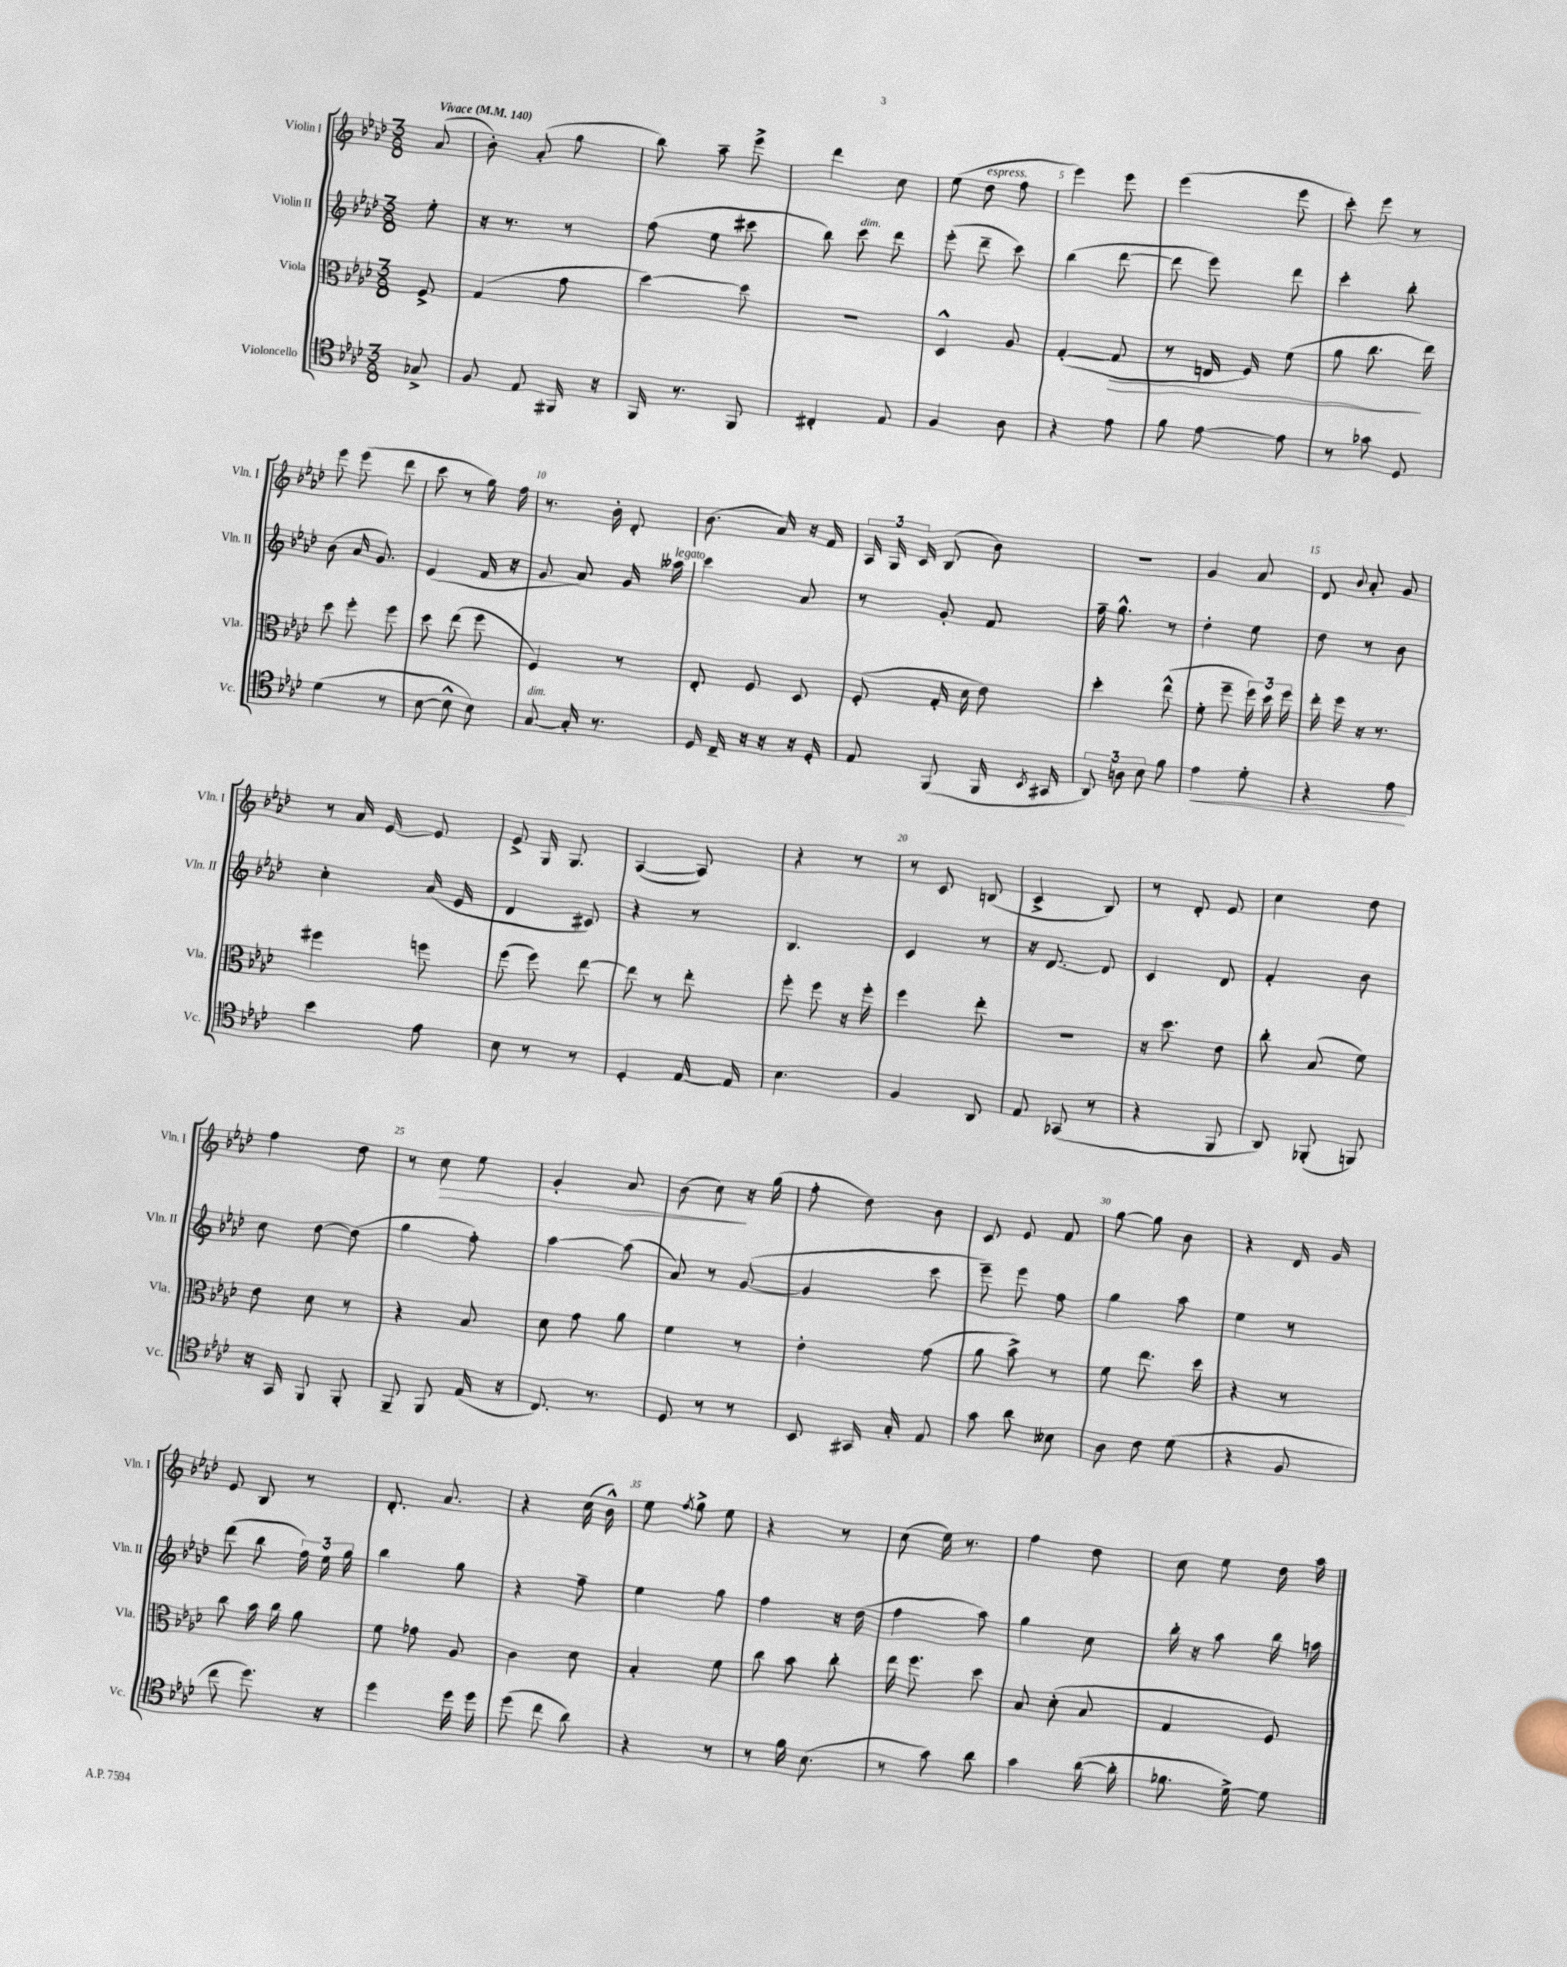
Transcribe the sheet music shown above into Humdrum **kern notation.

**kern	**dynam	**kern	**dynam	**kern	**kern	**dynam
*part4	*part4	*part3	*part3	*part2	*part1	*part1
*staff4	*staff4	*staff3	*staff3	*staff2	*staff1	*staff1
*I"Violoncello	*	*I"Viola	*	*I"Violin II	*I"Violin I	*
*I'Vc.	*	*I'Vla.	*	*I'Vln. II	*I'Vln. I	*
*clefC4	*	*clefC3	*	*clefG2	*clefG2	*
*k[b-e-a-d-]	*	*k[b-e-a-d-]	*	*k[b-e-a-d-]	*k[b-e-a-d-]	*
*M3/8	*	*M3/8	*	*M3/8	*M3/8	*
*MM140	*	*MM140	*	*MM140	*MM140	*
=	=	=	=	=	=	=
!	!	!	!	!	!LO:TX:a:B:t=Vivace	!
8G-X^/	.	8F^/	.	8ee-'\	(8a-/	.
=1	=1	=1	=1	=1	=1	=1
8F/	.	(4G/	.	16r	8b-'\)	.
.	.	.	.	8.r	.	.
8E-/	.	.	.	.	(8a-'/	.
16FF#X/	.	8g\	.	8r	8gg\	.
16r	.	.	.	.	.	.
=2	=2	=2	=2	=2	=2	=2
16FF/	.	[4dd-\)	.	(8ff\	8bb-\)	.
8.r	.	.	.	.	.	.
.	.	.	.	8ee-\	8aa-~\	.
8FF/	.	8dd-\]	.	8ccc#X\	8eee-^\	.
=3	=3	=3	=3	=3	=3	=3
4C#X'/	.	4.r	.	8bb-\)	4ddd-\	.
!	!	!	!	!LO:TX:a:i:t=dim.	!	!
.	.	.	.	8ccc\	.	.
8E-/	.	.	.	8ddd-\	8cc\	.
=4	=4	=4	=4	=4	=4	=4
4F/	.	4D-^^/	.	(8eee-'\	(8ee-\	.
!	!	!	!	!	!LO:TX:a:i:t=espress.	!
.	.	.	.	8ddd-~\	8dd-\	.
8A-\	.	8A-/	.	8ccc\)	8ff\	.
=5	=5	=5	=5	=5	=5	=5
4r	.	([4G'/	.	(4bb-\	4eee-\)	.
!	!	!	!LO:HP:b	!	!	!
8e-\	.	8G/]	>	[8ddd-\	8eee-\	.
=6	=6	=6	=6	=6	=6	=6
8f\	.	8r	.	8ddd-\]	(4eee-\	.
[8e-\	.	16En/	.	8eee-\)	.	.
.	.	16F/)	.	.	.	.
8e-\]	.	(8f\	.	8ddd-\	8eee-\	.
=7	=7	=7	=7	=7	=7	=7
8r	.	8a-\	.	4ccc'\	8ccc'\)	.
8g-X\	.	8.cc\	.	.	8eee-\	.
8D-/	.	.	.	8bb-'\	8r	.
.	.	16ee-\)	]	.	.	.
!!LO:LB:g=z
=8	=8	=8	=8	=8	=8	=8
(4d-\	.	8dd-\	.	(8b-\	8eee-\	.
.	.	8ff'\	.	16a-/	(8eee-\	.
.	.	.	.	8.g/)	.	.
8r	.	8ff\	.	.	8ddd-\	.
=9	=9	=9	=9	=9	=9	=9
[8B-\	.	8dd-\	.	(4e-/	8ccc\	.
8B-^^\]	.	(8ee-\	.	.	8r	.
8B-\)	.	8ff\	.	16f/	16gg\)	.
.	.	.	.	16r	16ff\	.
=10	=10	=10	=10	=10	=10	=10
!LO:TX:a:i:t=dim.	!	!	!	!	!	!
[8G/	.	4F/)	.	8g/	8.r	.
16G'/]	.	.	.	8a-/)	.	.
8.r	.	.	.	.	16b-'\	.
.	.	8r	.	16g/	8d-'/	.
!	!	!	!	!LO:TX:a:i:t=legato	!	!
.	.	.	.	16aa--X\	.	.
=11	=11	=11	=11	=11	=11	=11
16D-/	.	8E-'/	.	4ccc\	(8.b-\	.
16C~/	.	.	.	.	.	.
16r	.	8F/	.	.	.	.
16r	.	.	.	.	16a-/)	.
16r	.	8D-/	.	8a-/	16r	.
16D-'/	.	.	.	.	16f/	.
=12	=12	=12	=12	=12	=12	=12
8E-/	.	(8F'/	.	8r	24A-/	.
.	.	.	.	.	24G/	.
.	.	.	.	.	24c/	.
(8FF/	.	16G'/	.	8g'/	(8B-/	.
.	.	16d-\	.	.	.	.
16FF/	.	8e-\)	.	8f/	8b-\)	.
8qBB-/	.	.	.	.	.	.
16GG#X/	.	.	.	.	.	.
=13	=13	=13	=13	=13	=13	=13
12AA-/)	.	4dd-'\	.	16ff~\	4.r	.
.	.	.	.	8.gg^^\	.	.
12An\	.	.	.	.	.	.
12B-\	.	.	.	.	.	.
8f\	.	(8ee-^^\	.	8r	.	.
=14	=14	=14	=14	=14	=14	=14
!	!LO:HP:b	!	!	!	!	!
4e-\	<	8f'\	.	4dd-'\	4g/	.
.	.	8ff~\	.	.	.	.
8d-'\	.	24ff\)	.	8ee-\	8a-/	.
.	.	24dd-\	.	.	.	.
.	.	24ff\	.	.	.	.
=15	=15	=15	=15	=15	=15	=15
4r	.	16ee-'\	.	8dd-\	8d-/	.
.	.	16ff\	.	.	.	.
.	.	.	.	.	8qqb-/	.
.	.	16r	.	8r	8a-'/	.
.	.	8.r	.	.	.	.
8e-\	.	.	.	8b-\	8g/	.
.	[	.	.	.	.	.
!!LO:LB:g=z
=16	=16	=16	=16	=16	=16	=16
4b-\	.	4ff#X\	.	4cc'\	8r	.
.	.	.	.	.	16a-/	.
.	.	.	.	.	[16e-/	.
8e-\	.	8ffn\	.	(16a-/	8e-/]	.
.	.	.	.	16e-/	.	.
=17	=17	=17	=17	=17	=17	=17
8B-\	.	(8ff\	.	4d-/	8e-^/	.
8r	.	8ff\)	.	.	16G/	.
.	.	.	.	.	8.G/	.
8r	.	[8ee-\	.	8c#X/)	.	.
=18	=18	=18	=18	=18	=18	=18
4D-'/	.	8ee-\]	.	4r	([4A-/	.
.	.	8r	.	.	.	.
[16E-/	.	8ee-'\	.	8r	8A-/])	.
16E-/]	.	.	.	.	.	.
=19	=19	=19	=19	=19	=19	=19
4.B-\	.	8ff'\	.	4.B-/	4r	.
.	.	8ff\	.	.	.	.
.	.	16r	.	.	8r	.
.	.	16ff'\	.	.	.	.
=20	=20	=20	=20	=20	=20	=20
4F/	.	4ff\	.	4c/	8r	.
.	.	.	.	.	8c/	.
8AA-/	.	8ee-'\	.	8r	(8Bn/	.
=21	=21	=21	=21	=21	=21	=21
8E-/	.	4.r	.	16r	4c^/	.
.	.	.	.	[8.d-/	.	.
(8GG-X/	.	.	.	.	.	.
8r	.	.	.	8d-/]	8B-/)	.
=22	=22	=22	=22	=22	=22	=22
4r	.	16r	.	4c/	8r	.
.	.	8.dd-\	.	.	.	.
.	.	.	.	.	8d-'/	.
8FF/	.	8e-\	.	8d-/	8e-/	.
=23	=23	=23	=23	=23	=23	=23
8AA-/)	.	8cc'\	.	4f'/	4cc\	.
(8FF-X'/	.	(8B-/	.	.	.	.
8FFn/)	.	8f\)	.	8b-\	8dd-\	.
!!LO:LB:g=z
=24	=24	=24	=24	=24	=24	=24
16r	.	8e-\	.	8cc\	4ff\	.
16GG/	.	.	.	.	.	.
8FF/	.	8d-\	.	[8dd-\	.	.
8FF'/	.	8r	.	(8dd-\]	8dd-\	.
=25	=25	=25	=25	=25	=25	=25
8FF~/	.	4r	.	4gg\	8r	.
!	!	!	!	!	!	!LO:HP:b
8FF/	.	.	.	.	8cc\	>
(16E-/	.	8B-/	.	8ff'\)	8ee-\	.
16r	.	.	.	.	.	.
=26	=26	=26	=26	=26	=26	=26
8.C/)	.	8d-\	.	[4aa-\	4g'/	.
.	.	8g\	.	.	.	.
8.r	.	.	.	.	.	.
.	.	8a-\	.	(8aa-\]	8a-/	.
=27	=27	=27	=27	=27	=27	=27
8D-/	.	4f\	.	8a-/)	(8b-\	.
8r	.	.	.	8r	8cc\)	.
8r	.	8r	.	([8g/	16r	]
.	.	.	.	.	(16gg\	.
=28	=28	=28	=28	=28	=28	=28
8BB-/	.	4e-'\	.	4g/]	8ff'\	.
16GG#X/	.	.	.	.	8dd-\)	.
16G'/	.	.	.	.	.	.
8E-/	.	(8g\	.	8ccc\	8b-\	.
=29	=29	=29	=29	=29	=29	=29
8g\	.	8a-\	.	8eee-~\)	8c/	.
8a-\	.	8b-^\)	.	8eee-\	8e-/	.
8B--X\	.	8r	.	8ff\	8f/	.
=30	=30	=30	=30	=30	=30	=30
8A-\	.	8f\	.	4gg\	[8gg\	.
8c\	.	8.ee-\	.	.	8gg\]	.
(8d-\	.	.	.	8aa-\	8b-\	.
.	.	16dd-\	.	.	.	.
=31	=31	=31	=31	=31	=31	=31
4r	.	4r	.	4ee-\	4r	.
8F/	.	8r	.	8r	16d-/	.
.	.	.	.	.	16g/	.
!!LO:LB:g=z
=32	=32	=32	=32	=32	=32	=32
8cc\	.	8cc\	.	(8ddd-\	8e-/	.
8.dd-\)	.	16b-\	.	8bb-\	8B-/	.
.	.	16cc\	.	.	.	.
.	.	8a-\	.	24ff\)	8r	.
.	.	.	.	24ee-\	.	.
16r	.	.	.	.	.	.
.	.	.	.	24gg\	.	.
=33	=33	=33	=33	=33	=33	=33
4dd-\	.	8f\	.	4bb-\	8.d-'/	.
.	.	8g-X\	.	.	.	.
.	.	.	.	.	8.a-/	.
16dd-\	.	8A-/	.	8gg\	.	.
16dd-\	.	.	.	.	.	.
=34	=34	=34	=34	=34	=34	=34
(8dd-\	.	4c\	.	4r	4r	.
8cc\	.	.	.	.	.	.
8a-\)	.	8d-\	.	8ff~\	(16cc\	.
.	.	.	.	.	16b-^^\)	.
=35	=35	=35	=35	=35	=35	=35
4r	.	4B-'/	.	4ee-\	8ee-\	.
.	.	.	.	.	8qff/	.
.	.	.	.	.	8gg^\	.
8r	.	8f\	.	8gg\	8ee-\	.
=36	=36	=36	=36	=36	=36	=36
8r	.	8cc\	.	4ff\	4r	.
16f\	.	8b-\	.	.	.	.
(8.B-\	.	.	.	.	.	.
.	.	8cc'\	.	16r	8r	.
.	.	.	.	(16dd-\	.	.
=37	=37	=37	=37	=37	=37	=37
8r	.	16ee-\	.	4ff\	(8cc\	.
.	.	8.ff\	.	.	.	.
8g\)	.	.	.	.	16ee-\)	.
.	.	.	.	.	8.r	.
8a-\	.	8dd-\	.	8aa-\)	.	.
=38	=38	=38	=38	=38	=38	=38
4g\	.	8B-/	.	4gg\	4ff\	.
.	.	(8d-'\	.	.	.	.
([16a-\	.	8B-/	.	8cc\	8dd-\	.
16a-'\]	.	.	.	.	.	.
=39	=39	=39	=39	=39	=39	=39
8.f-X\	.	4G/	.	16bb-'\	8cc\	.
.	.	.	.	16r	.	.
.	.	.	.	8aa-\	8ee-\	.
[16d-^\)	.	.	.	.	.	.
8d-\]	.	8F/)	.	16bb-\	16dd-\	.
.	.	.	.	16aan\	16aa-\	.
==	==	==	==	==	==	==
*-	*-	*-	*-	*-	*-	*-
